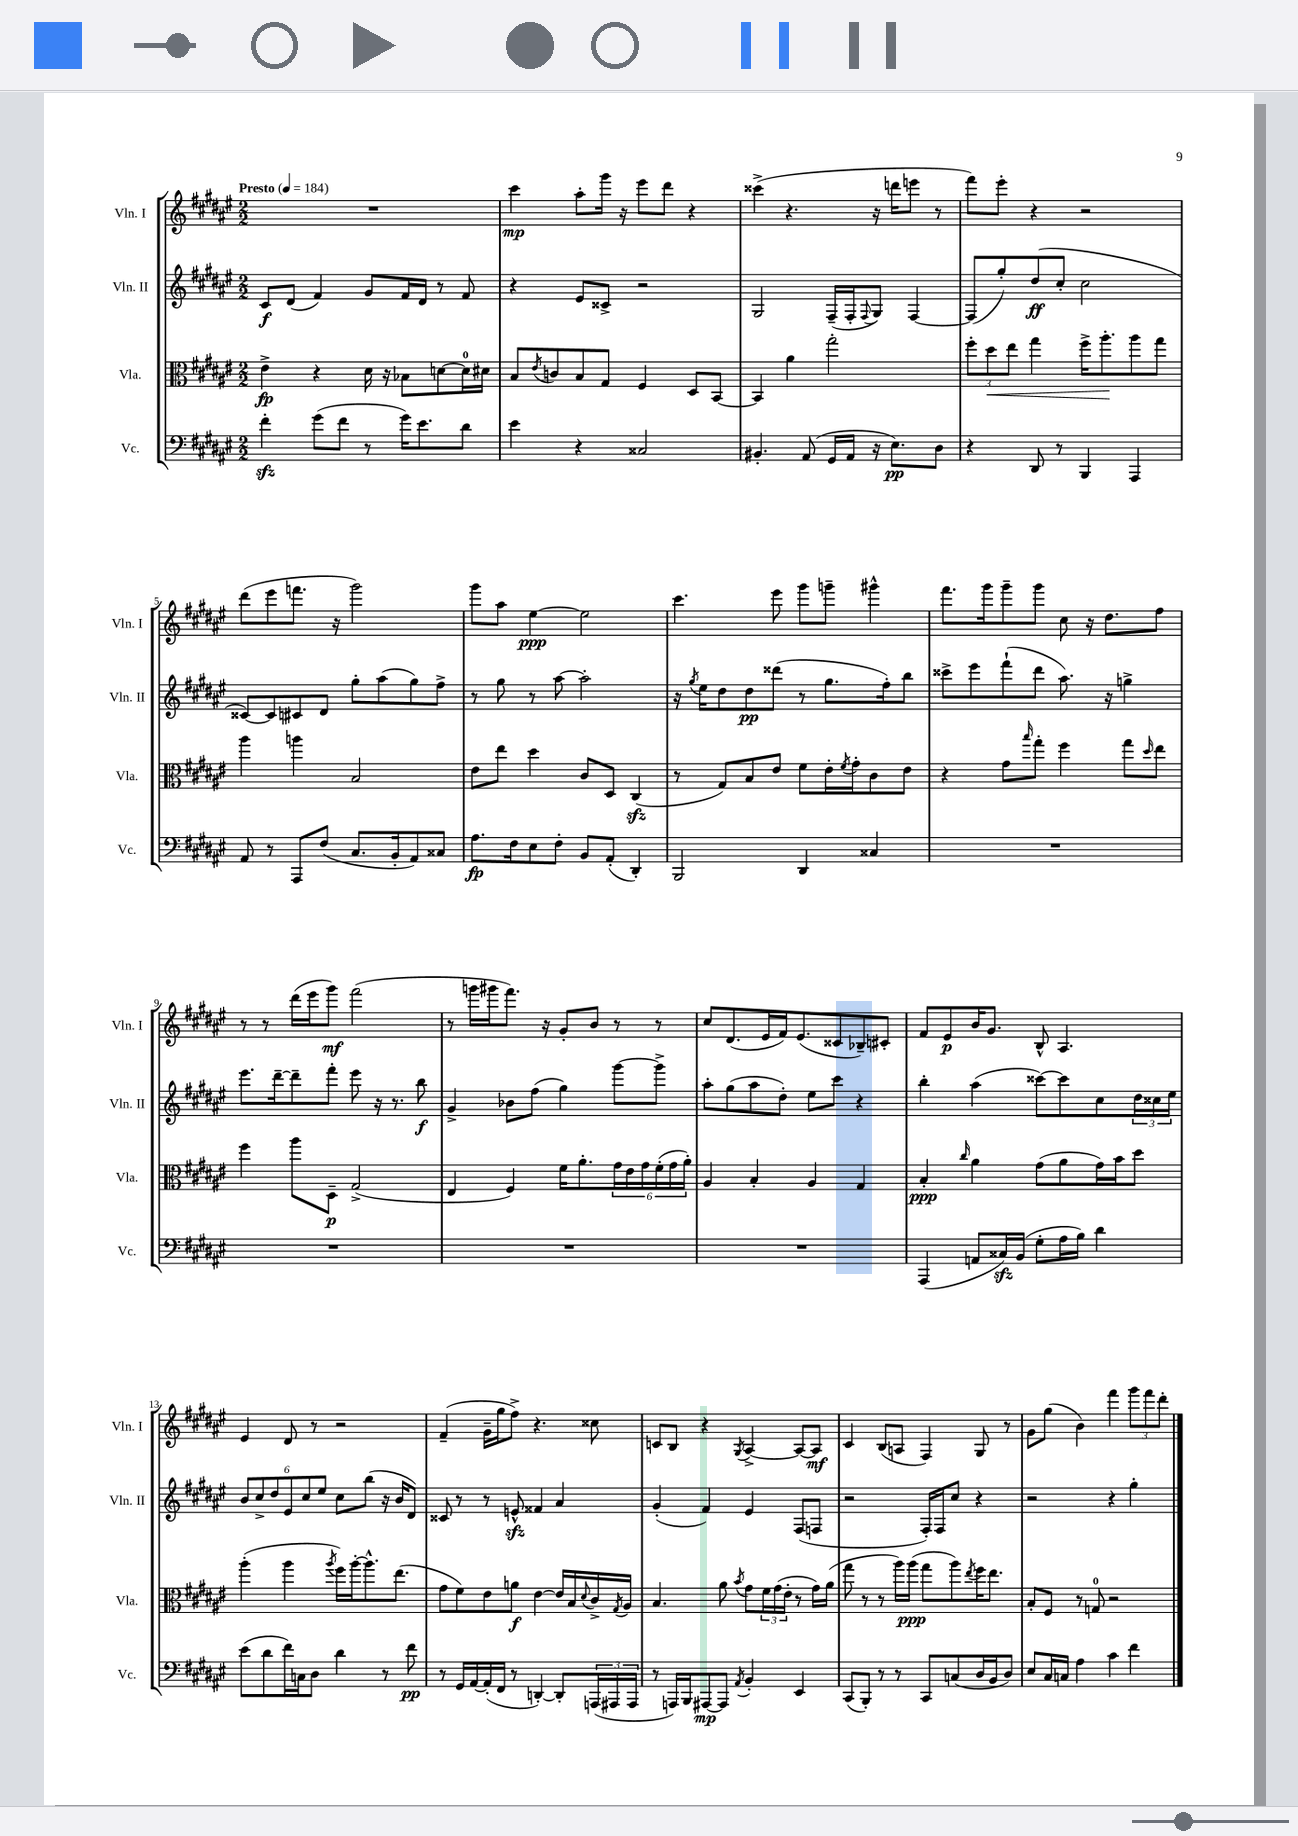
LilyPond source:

<<
\new StaffGroup <<
\new Staff = "s0" \with { instrumentName = "Vln. I" shortInstrumentName = "Vln. I" } {
    \clef treble \key fis \major \numericTimeSignature \time 2/2 \tempo "Presto" 4 = 184
    R1 |
    cis'''4\mp ais''8-. gis'''16 r16 eis'''8 dis'''8 r4 |
    cisis'''4->( r4. r16 d'''16 e'''8 r8 |
    fis'''8) eis'''8-. r4 r2 |
    dis'''8( eis'''8 f'''8. r16 gis'''2) |
    gis'''8 ais''8 eis''4~\ppp eis''2 |
    cis'''4. eis'''8 gis'''8 g'''8-- gis'''4-^ |
    fis'''8. gis'''16 gis'''8-- gis'''8 cis''8 r16 dis''8. fis''8 |
    r8 r8 dis'''16( eis'''16 gis'''8\mf) fis'''2( |
    r8 g'''16 gis'''16 fis'''8.) r16 gis'8-. b'8 r8 r8 |
    cis''8 dis'8.( eis'16 fis'16) eis'8.( cisis'8 bes8--) cis'8-. |
    fis'8 eis'8\p b'16 gis'8. b8-^ ais4. |
    eis'4 dis'8 r8 r2 |
    fis'4--( gis'16-- gis''16 fis''8->) r4. cisis''8 |
    c'8 b8 r4 \acciaccatura { gis8 } ais4~-> ais8~ ais8\mf |
    cis'4 b8( a8 fis4) gis8 r8 |
    gis'8 gis''8( b'4) fis'''4 \tuplet 3/2 { gis'''8 fis'''8 dis'''8-. } \bar "|." |
}
\new Staff = "s1" \with { instrumentName = "Vln. II" shortInstrumentName = "Vln. II" } {
    \clef treble \key fis \major \numericTimeSignature \time 2/2
    cis'8\f dis'8( fis'4) gis'8 fis'16 dis'16 r8 fis'8 |
    r4 eis'8 cisis'8-> r2 |
    gis2 fis16--( fis16-. \appoggiatura { fis8 } gis8) fis4~ |
    fis8( gis''8-.) dis''8\ff( cis''8-. cis''2 |
    cisis'8~) cisis'8 cis'8 dis'8 gis''8-. ais''8( gis''8) fis''8-> |
    r8 gis''8 r8 ais''8~ ais''2-. |
    r16 \acciaccatura { gis''8 } eis''16 dis''8 dis''8\pp disis'''8( r8 gis''8. fis''16-.) b''8 |
    cisis'''8-> eis'''8 fis'''8-!( dis'''8 ais''8.) r16 g''4-> |
    eis'''8. dis'''16~-- dis'''8-- fis'''8-. eis'''8 r16 r8. b''8\f |
    gis'4-> bes'8 fis''8( gis''4) gis'''8~ gis'''8-> |
    ais''8-. gis''8( ais''8 dis''8-.) eis''8 cis'''8 r4 |
    b''4-. ais''4( cisis'''8~) cisis'''8 cis''8 \tuplet 3/2 { dis''16 cisis''16 eis''16 } |
    \tuplet 6/4 { b'8 cis''8-> dis''8 eis'8 cis''8 eis''8 } cis''8 b''8( r16 b'16 dis'8) |
    cisis'8 r8 r8 e'8-^\sfz fisis'4 ais'4 |
    gis'4-.( fis'4) eis'4 fis8( f8 |
    r2 fis16-.) fis16 cis''8 r4 |
    r2 r4 gis''4-. \bar "|." |
}
\new Staff = "s2" \with { instrumentName = "Vla." shortInstrumentName = "Vla." } {
    \clef alto \key fis \major \numericTimeSignature \time 2/2
    eis'4->\fp r4 dis'16 r16 bes8 d'8~ d'16-0 dis'16 |
    b8 \acciaccatura { eis'8 } c'8 b8 gis8 fis4 dis8 b,8~ |
    b,4 ais'4 gis''2-. |
    \tuplet 3/2 { fis''8-. dis''8\< eis''8 } gis''4 fis''16-> ais''8.-.\! ais''8 gis''8 |
    ais''4 a''4 b2 |
    eis'8 eis''8 dis''4 cis'8 dis8 cis4\sfz( |
    r8 gis8) b8 eis'8 fis'8 eis'16-. \acciaccatura { fis'8 } gis'16-. cis'8 eis'8 |
    r4 gis'8 \grace { b''16 } gis''8-. fis''4 gis''8 \grace { dis''16 } eis''8 |
    fis''4 ais''8 dis8--\p gis2->( |
    eis4 fis4) fis'16 ais'8.-. \tuplet 6/4 { gis'16 eis'16 gis'16 fis'16-.( gis'16 ais'16-.) } |
    ais4 b4-. ais4 gis4 |
    b4-.\ppp \grace { cis''16 } ais'4 gis'8( ais'8 gis'16) b'16 dis''8 |
    ais''4-.( ais''4 \acciaccatura { ais''8 } fis''16) ais''16~-. ais''8.-^ eis''8.( |
    gis'8 fis'8) eis'8 a'8\f eis'4~ eis'16 b16 \appoggiatura { dis'8 } cis'16-> \acciaccatura { gis8 } ais16 |
    b4. ais'8 \acciaccatura { b'8 } gis'8 \tuplet 3/2 { fis'16 gis'16( eis'16-. } r8 gis'16) ais'16( |
    gis''8 r8 r8 ais''16) ais''16\ppp( gis''8 ais''8) \acciaccatura { eis''8 } fis''16 eis''8. |
    b8-. fis8 r8 g8-0 r2 \bar "|." |
}
\new Staff = "s3" \with { instrumentName = "Vc." shortInstrumentName = "Vc." } {
    \clef bass \key fis \major \numericTimeSignature \time 2/2
    fis'4-.\sfz gis'8( fis'8 r8 gis'16) eis'8. dis'8 |
    eis'4 r4 cisis2 |
    bis,4.-. ais,8( gis,16 ais,16 r16 eis8.\pp) dis8 |
    r4 dis,8 r8 b,,4 ais,,4 |
    ais,8 r8 ais,,8 fis8( cis8. b,16-. ais,8) cisis8 |
    ais8.\fp fis16 eis8 fis8-. b,8 ais,8-.( dis,4-.) |
    b,,2 dis,4 cisis4 |
    R1 |
    R1 |
    R1 |
    R1 |
    ais,,4( a,8 cisis16\sfz) b,16( gis8-. ais16 b16) dis'4 |
    eis'8( dis'8 fis'16) c16 dis8 dis'4 r8 fis'8\pp |
    r8 gis,16 ais,16~ ais,16-.( fis,16 r8 d,4~-.) d,8-. \tuplet 3/2 { a,,16( ais,,16 ais,,16 } |
    r8 a,,16) b,,16 ais,,8~\mp ais,,8 \acciaccatura { ais,8 } b,4-. eis,4 |
    cis,8( b,,8-.) r8 r8 cis,8 c8( dis16 b,16 dis8) |
    eis8 cis16 c16 ais4 cis'4 fis'4 \bar "|." |
}
>>
>>
